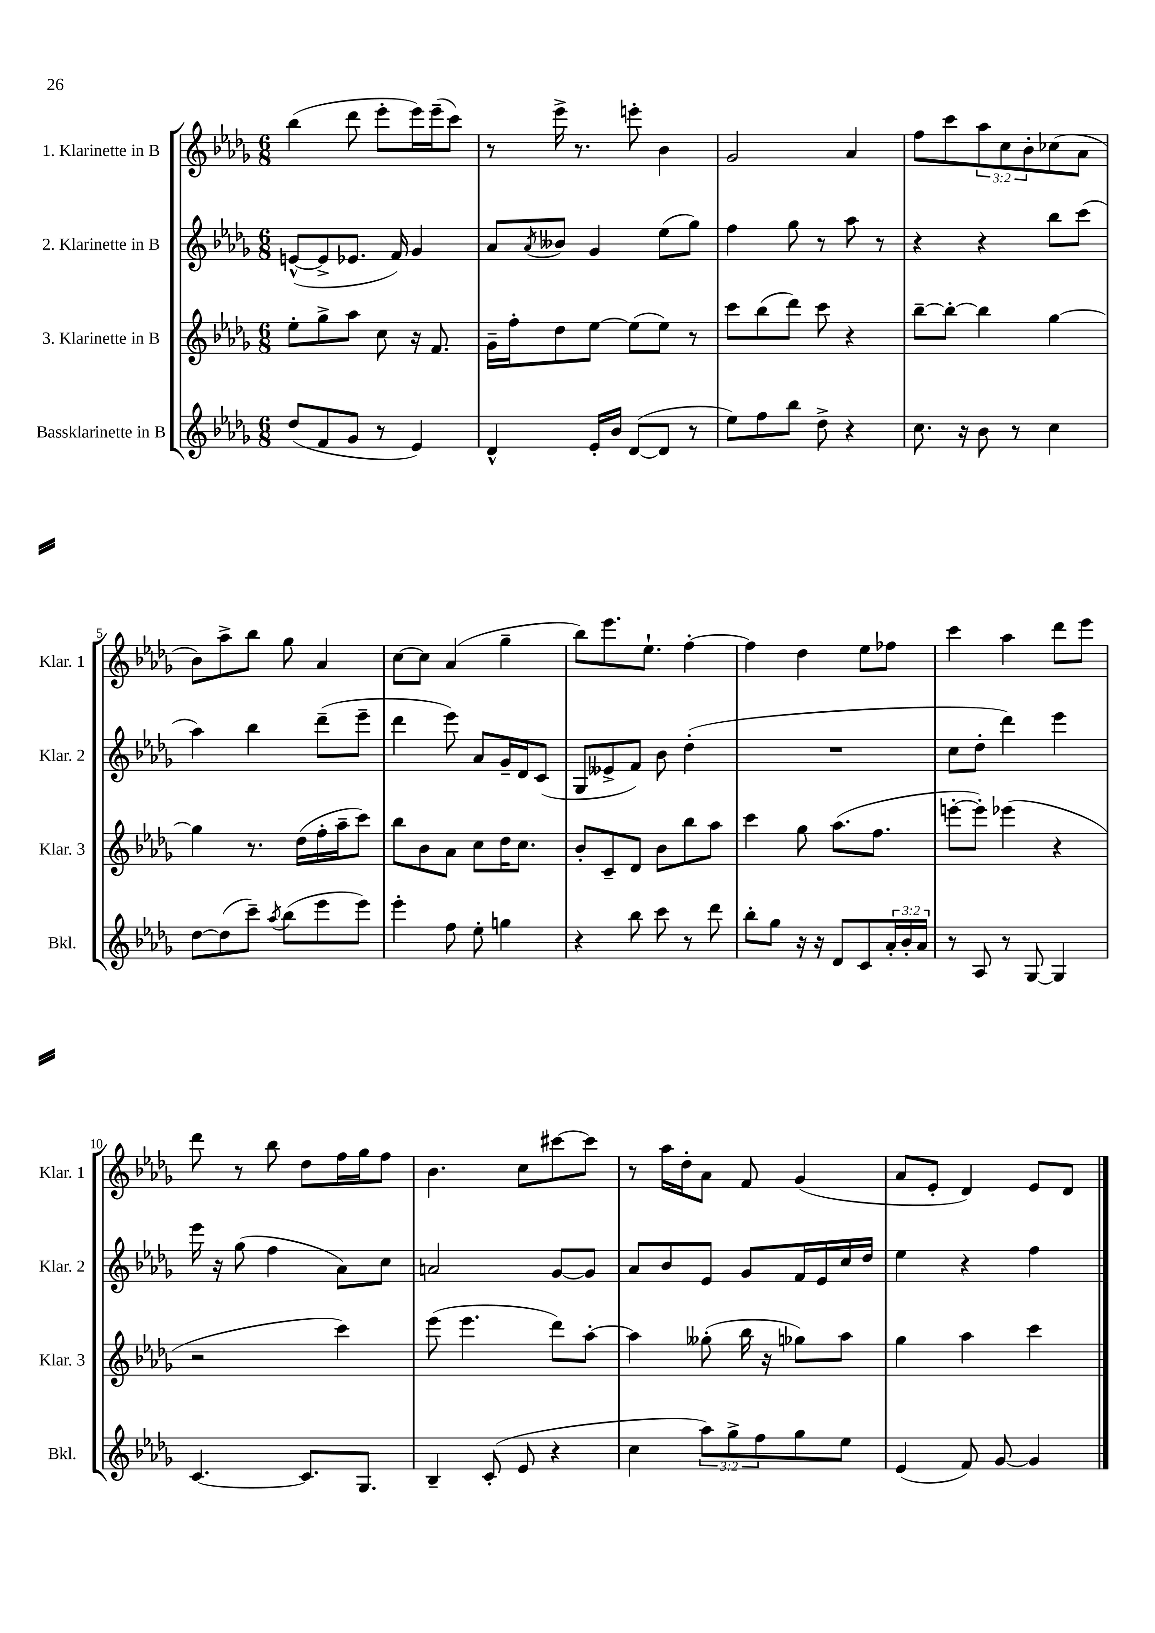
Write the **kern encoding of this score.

**kern	**kern	**kern	**kern
*part4	*part3	*part2	*part1
*staff4	*staff3	*staff2	*staff1
*I"Bassklarinette in B	*I"3. Klarinette in B	*I"2. Klarinette in B	*I"1. Klarinette in B
*I'Bkl.	*I'Klar. 3	*I'Klar. 2	*I'Klar. 1
*clefG2	*clefG2	*clefG2	*clefG2
*k[b-e-a-d-g-]	*k[b-e-a-d-g-]	*k[b-e-a-d-g-]	*k[b-e-a-d-g-]
*M6/8	*M6/8	*M6/8	*M6/8
=1	=1	=1	=1
(8dd-/L	8ee-'\L	([8en^^/L	(4bb-\
8f/	8gg-^\	8e^/]	.
8g-/J	8aa-\J	8.e-X/J	8ddd-\
8r	8cc\	.	8eee-'\L
.	.	16f/)	.
4e-/)	16r	4g-/	16eee-\L)
.	8.f/	.	(16eee-~\J
.	.	.	8ccc\J)
=2	=2	=2	=2
4d-^^/	16g-~\LL	8a-/L	8r
.	16ff'\J	.	.
.	.	8qa-/	.
.	8dd-\	8b--X/J	16eee-^\
.	.	.	8.r
16e-'/LL	[8ee-\J	4g-/	.
16b-/JJ	.	.	.
([8d-/L	(8ee-\L]	.	8eeen'\
8d-/J]	8ee-\J)	(8ee-\L	4b-\
8r	8r	8gg-\J)	.
=3	=3	=3	=3
8ee-\L)	8ccc\L	4ff\	2g-/
8ff\	(8bb-\	.	.
8bb-\J	8ddd-\J)	8gg-\	.
8dd-^\	8ccc\	8r	.
4r	4r	8aa-\	4a-/
.	.	8r	.
=4	=4	=4	=4
8.cc\	[8bb-~\L	4r	8ff\L
.	8bb-'\J_	.	8ccc\
16r	.	.	.
8b-\	4bb-\]	4r	12aa-\
.	.	.	12cc\
8r	.	.	.
.	.	.	12b-'\
4cc\	[4gg-\	8bb-\L	(8cc-X\
.	.	(8ccc\J	8a-\J
!!LO:LB:g=z
=5	=5	=5	=5
[8dd-\L	4gg-\]	4aa-\)	8b-\L)
(8dd-\]	.	.	8aa-^\
8ccc~\J)	8.r	4bb-\	8bb-\J
8qaa-/	.	.	.
(8bb-\L	.	.	8gg-\
.	(16dd-\LL	.	.
8eee-\	16ff'\	(8ddd-~\L	4a-/
.	16aa-~\J	.	.
8eee-\J)	8ccc\J)	8eee-~\J	.
=6	=6	=6	=6
4eee-'\	8bb-\L	4ddd-\	[8cc\L
.	8b-\	.	8cc\J]
8ff\	8a-\J	8eee-\)	(4a-/
8ee-'\	8cc\L	8a-/L	.
4ggn\	16dd-\K	16g-~/L	4gg-~\
.	8.cc\J	16d-/J	.
.	.	(8c/J	.
=7	=7	=7	=7
4r	8b-'/L	8G-/L	8bb-\L)
.	8c~/	8e--X^/	8.eee-\
8bb-\	8d-/J	8f/J)	.
.	.	.	8.ee-`\J
8ccc\	8b-\L	8b-\	.
8r	8bb-\	(4dd-'\	[4ff'\
8ddd-\	8aa-\J	.	.
=8	=8	=8	=8
8bb-'\L	4ccc\	2.r	4ff\]
8gg-\J	.	.	.
16r	8gg-\	.	4dd-\
16r	.	.	.
8d-/L	(8.aa-\L	.	.
8c/	.	.	8ee-\L
.	8.ff\J	.	.
24a-'/L	.	.	8ff-X\J
24b-'/	.	.	.
24a-/JJ	.	.	.
=9	=9	=9	=9
8r	[8eeen'\L	8cc\L	4ccc\
8A-/	8eee'\J])	8dd-'\J	.
8r	(4eee-X\	4ddd-\)	4aa-\
[8G-/	.	.	.
4G-/]	4r	4eee-\	8ddd-\L
.	.	.	8eee-\J
!!LO:LB:g=z
=10	=10	=10	=10
[4.c/	2r	16eee-\	8ddd-\
.	.	16r	.
.	.	(8gg-\	8r
.	.	4ff\	8bb-\
8.c/L]	.	.	8dd-\L
.	4ccc\)	8a-\L)	16ff\L
8.G-/J	.	.	16gg-\J
.	.	8cc\J	8ff\J
=11	=11	=11	=11
4B-~/	(8eee-\	2an/	4.b-\
.	4.eee-\	.	.
(8c'/	.	.	.
8e-/	.	.	8cc\L
4r	8ddd-\L)	[8g-/L	[8ccc#X\
.	[8aa-'\J	8g-/J]	8ccc#\J]
=12	=12	=12	=12
4cc\	4aa-\]	8a-/L	8r
.	.	8b-/	16aa-\LL
.	.	.	16dd-'\J
12aa-\L)	(8gg--X'\	8e-/J	8a-\J
12gg-^\	.	.	.
.	16bb-\	8g-/L	8f/
12ff\	.	.	.
.	16r	.	.
8gg-\	8gg-X\L)	16f/L	(4g-/
.	.	16e-/	.
8ee-\J	8aa-\J	16cc/	.
.	.	16dd-/JJ	.
=13	=13	=13	=13
(4e-/	4gg-\	4ee-\	8a-/L
.	.	.	8e-'/J
8f/)	4aa-\	4r	4d-/)
[8g-/	.	.	.
4g-/]	4ccc\	4ff\	8e-/L
.	.	.	8d-/J
==	==	==	==
*-	*-	*-	*-
